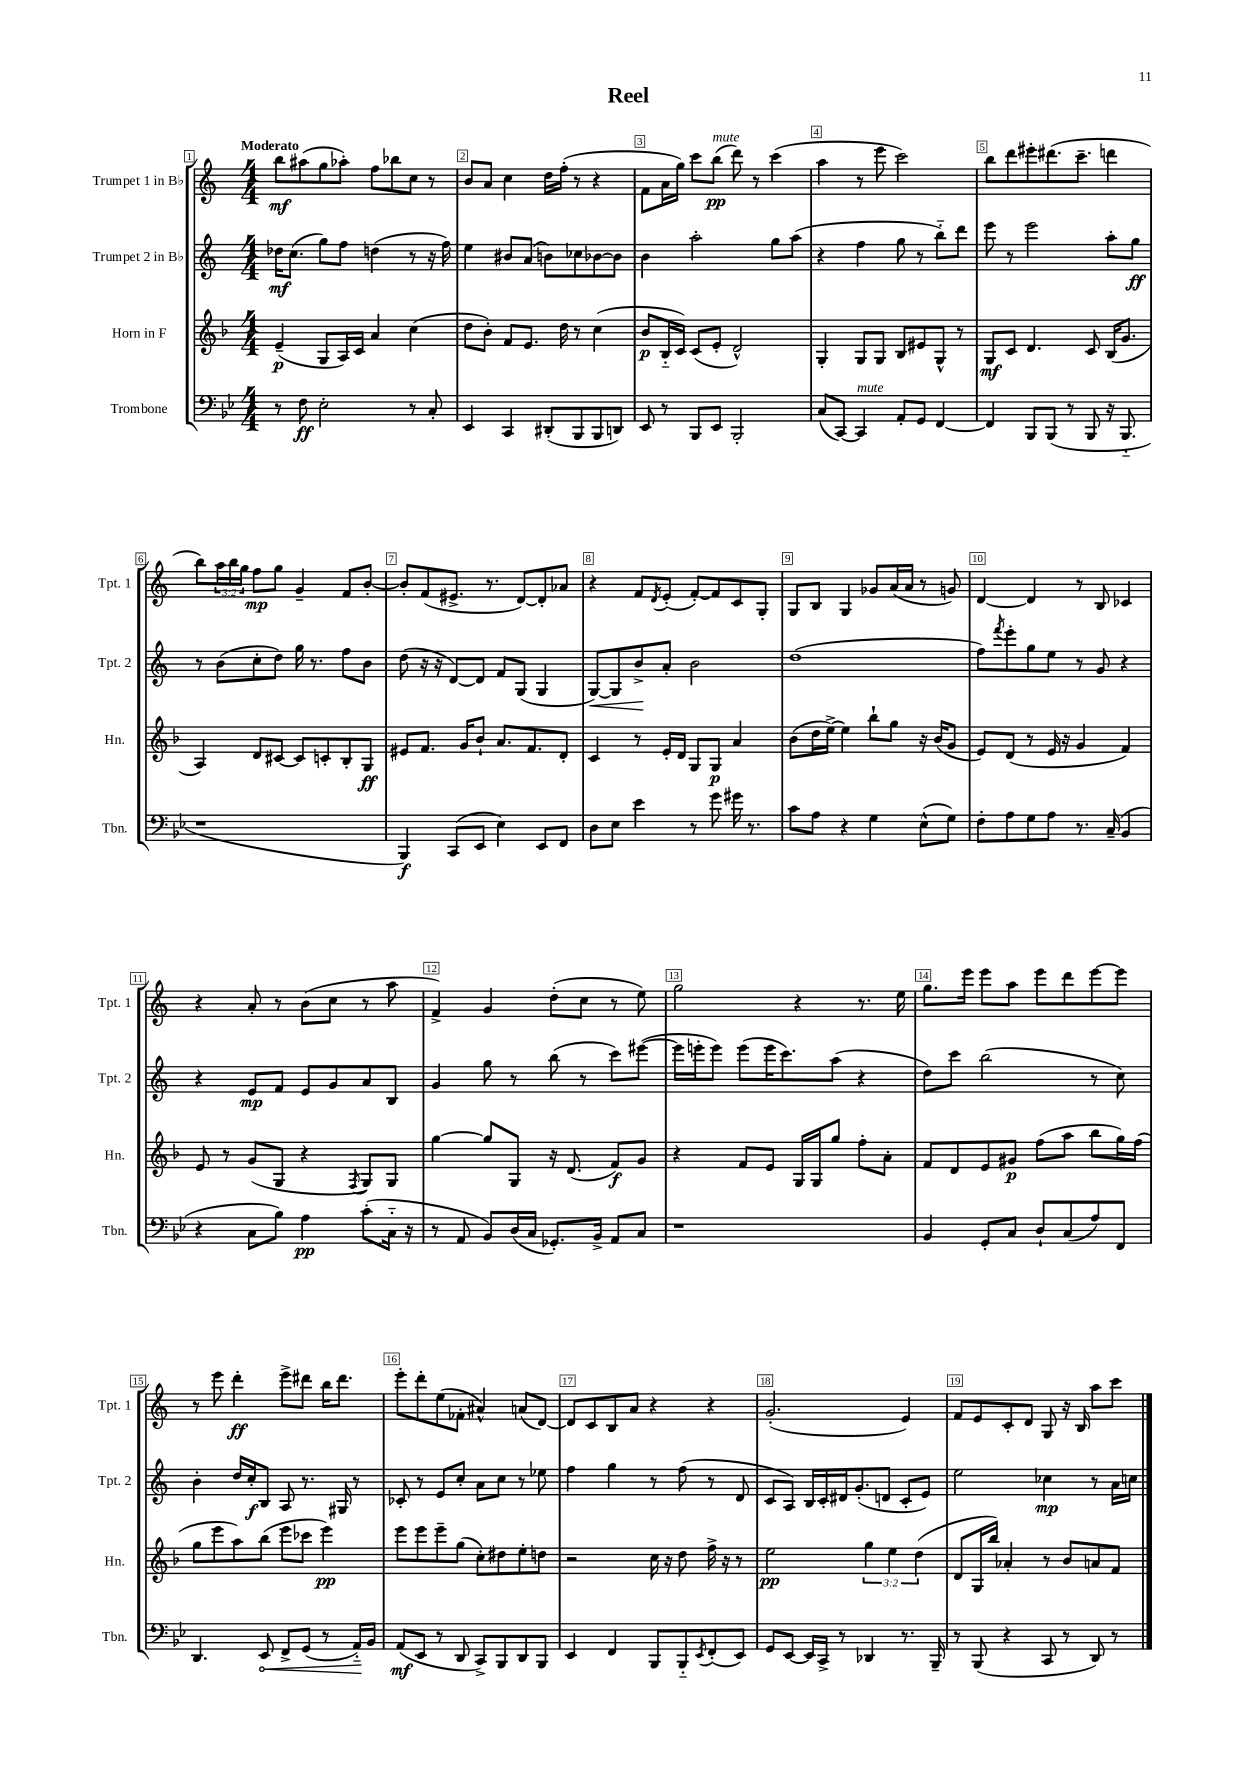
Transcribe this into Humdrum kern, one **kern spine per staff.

**kern	**dynam	**kern	**dynam	**kern	**dynam	**kern	**dynam
*part4	*part4	*part3	*part3	*part2	*part2	*part1	*part1
*staff4	*staff4	*staff3	*staff3	*staff2	*staff2	*staff1	*staff1
*I"Trombone	*	*I"Horn in F	*	*I"Trumpet 2 in B♭	*	*I"Trumpet 1 in B♭	*
*I'Tbn.	*	*I'Hn.	*	*I'Tpt. 2	*	*I'Tpt. 1	*
*clefF4	*	*clefG2	*	*clefG2	*	*clefG2	*
*k[b-e-]	*	*k[b-]	*	*k[]	*	*k[]	*
*M4/4	*	*M4/4	*	*M4/4	*	*M4/4	*
=1	=1	=1	=1	=1	=1	=1	=1
!	!	!	!	!	!	!LO:TX:a:B:t=Moderato	!
8r	.	(4e~/	p	16dd-X\KL	mf	8bb\L	mf
.	.	.	.	(8.cc\J	.	.	.
8F\	ff	.	.	.	.	(8aa#X\	.
2E-'\	.	8G/L	.	8gg\L)	.	8gg\	.
.	.	16A/L)	.	8ff\J	.	8aa-X'\J)	.
.	.	16c/JJ	.	.	.	.	.
.	.	4a/	.	(4ddn\	.	8ff\L	.
.	.	.	.	.	.	8bb-X\	.
8r	.	(4cc\	.	8r	.	8cc\J	.
8C'/	.	.	.	16r	.	8r	.
.	.	.	.	16ff\)	.	.	.
=2	=2	=2	=2	=2	=2	=2	=2
4EE-/	.	8dd\L	.	4ee\	.	8b/L	.
.	.	8b-'\J)	.	.	.	8a/J	.
4CC/	.	8f/L	.	8b#X/L	.	4cc\	.
.	.	8.e/J	.	(8a/J	.	.	.
(8DD#X'/L	.	.	.	8bn\L)	.	16dd\LL	.
.	.	16dd\	.	.	.	(16ff'\JJ	.
8BBB-/	.	8r	.	8cc-X\	.	8r	.
8BBB-/	.	(4cc\	.	[8b-X\	.	4r	.
8DDn/J)	.	.	.	8b-\J]	.	.	.
=3	=3	=3	=3	=3	=3	=3	=3
8EE-/	.	8b-/L	p	4b\	.	8f\L	.
8r	.	16B-/L	.	.	.	16a\L	.
.	.	16c/JJ)	.	.	.	16gg\JJ)	.
8BBB-/L	.	(8c/L	.	2aa'\	.	8ccc\L	.
!	!	!	!	!	!	!LO:TX:a:i:t=mute	!
8EE-/J	.	8e'/J	.	.	.	(8bb\J	pp
2BBB-'/	.	2d^^/)	.	.	.	8ddd\)	.
.	.	.	.	.	.	8r	.
.	.	.	.	8gg\L	.	(4ccc\	.
.	.	.	.	(8aa\J	.	.	.
=4	=4	=4	=4	=4	=4	=4	=4
(8C/L	.	4G'/	.	4r	.	4aa\	.
[8CC/J)	.	.	.	.	.	.	.
!LO:TX:a:i:t=mute	!	!	!	!	!	!	!
4CC/]	.	8G/L	.	4ff\	.	8r	.
.	.	8G/J	.	.	.	8eee\	.
8AA'/L	.	8B-/L	.	8gg\	.	2ccc\)	.
8GG/J	.	8e#X/	.	8r	.	.	.
[4FF/	.	8G^^/J	.	8bb\L)	.	.	.
.	.	8r	.	8ddd\J	.	.	.
=5	=5	=5	=5	=5	=5	=5	=5
4FF/]	.	8G/L	mf	8eee\	.	8bb\L	.
.	.	8c/J	.	8r	.	8ddd\	.
8BBB-/L	.	4.d/	.	2eee\	.	8eee#X'\	.
(8BBB-/J	.	.	.	.	.	(8.ddd#X\	.
8r	.	.	.	.	.	.	.
.	.	.	.	.	.	8.ccc~\J	.
8BBB-/	.	8c/	.	.	.	.	.
16r	.	(16B-/KL	.	8aa'\L	.	4dddn\	.
8.BBB-/	.	8.g/J	.	.	.	.	.
.	.	.	.	8gg\J	ff	.	.
!!LO:LB:g=z
=6	=6	=6	=6	=6	=6	=6	=6
1r	.	4A/)	.	8r	.	8bb\L)	.
.	.	.	.	(8b\L	.	24aa\L	.
.	.	.	.	.	.	24bb\	.
.	.	.	.	.	.	24gg\JJ	.
.	.	8d/L	.	8cc'\	.	8ff\L	mp
.	.	[8c#X/J	.	8dd\J)	.	8gg\J	.
.	.	8c#/L]	.	16gg\	.	4g~/	.
.	.	.	.	8.r	.	.	.
.	.	8cn'/	.	.	.	.	.
.	.	8B-'/	.	8ff\L	.	8f/L	.
.	.	8G/J	ff	8b\J	.	[8b'/J	.
=7	=7	=7	=7	=7	=7	=7	=7
4BBB-/)	f	8e#X/L	.	(8dd\	.	8b'/L]	.
.	.	8.f/J	.	16r	.	(8f/	.
.	.	.	.	16r	.	.	.
(8CC/L	.	.	.	[8d/L)	.	8.e#X^/J	.
.	.	16g/KL	.	.	.	.	.
8EE-/J	.	8b-`/J	.	8d/J]	.	.	.
.	.	.	.	.	.	8.r	.
4E-\)	.	8.a/L	.	8f/L	.	.	.
.	.	.	.	(8G/J	.	[8d/L)	.
.	.	8.f/	.	.	.	.	.
8EE-/L	.	.	.	4G/	.	8d'/]	.
8FF/J	.	8d'/J	.	.	.	8a-X/J	.
=8	=8	=8	=8	=8	=8	=8	=8
!	!	!	!	!	!LO:HP:b	!	!
8D\L	.	4c/	.	[8G/L)	<	4r	.
8E-\J	.	.	.	8G/]	.	.	.
4e-\	.	8r	.	8b^/	.	8f/L	.
.	.	.	.	.	.	8qd/	.
.	.	16e'/LL	.	8a'/J	[	(8e'/J	.
.	.	16d/JJ	.	.	.	.	.
8r	.	8G/L	.	2b\	.	[8f'/L)	.
8g\	.	8G/J	p	.	.	8f/]	.
16g#X\	.	4a/	.	.	.	8c/	.
8.r	.	.	.	.	.	.	.
.	.	.	.	.	.	8G'/J	.
=9	=9	=9	=9	=9	=9	=9	=9
8c\L	.	(8b-\L	.	(1dd	.	8G/L	.
8A\J	.	16dd\L	.	.	.	8B/J	.
.	.	[16ee^\JJ)	.	.	.	.	.
4r	.	4ee\]	.	.	.	4G/	.
4G\	.	8bb-`\L	.	.	.	8g-X/L	.
.	.	8gg\J	.	.	.	(16a/L	.
.	.	.	.	.	.	16a/JJ	.
(8E-^^\L	.	16r	.	.	.	8r	.
.	.	(16b-/KL	.	.	.	.	.
8G\J)	.	8g/J	.	.	.	8gn/)	.
=10	=10	=10	=10	=10	=10	=10	=10
8F'\L	.	8e/L)	.	8ff\L)	.	[4d/	.
.	.	.	.	8qfff/	.	.	.
8A\	.	(8d/J	.	8eee'\	.	.	.
8G\	.	8r	.	8gg\	.	4d/]	.
8A\J	.	16e/	.	8ee\J	.	.	.
.	.	16r	.	.	.	.	.
8.r	.	4g/	.	8r	.	8r	.
.	.	.	.	8g/	.	8B/	.
(16C~/	.	.	.	.	.	.	.
4BB-/	.	4f/)	.	4r	.	4c-X/	.
!!LO:LB:g=z
=11	=11	=11	=11	=11	=11	=11	=11
4r	.	8e/	.	4r	.	4r	.
.	.	8r	.	.	.	.	.
8C\L	.	(8g/L	.	8e/L	mp	8a'/	.
8B-\J)	.	8G/J	.	8f/J	.	8r	.
4A\	pp	4r	.	8e/L	.	(8b\L	.
.	.	.	.	8g/	.	8cc\J	.
.	.	8qF/	.	.	.	.	.
(8c'\L	.	8G/L)	.	8a/	.	8r	.
16C\Jk	.	8G/J	.	8B/J	.	8aa\	.
16r	.	.	.	.	.	.	.
=12	=12	=12	=12	=12	=12	=12	=12
8r	.	[4gg\	.	4g/	.	4f^/)	.
8AA/	.	.	.	.	.	.	.
8BB-/L)	.	8gg/L]	.	8gg\	.	4g/	.
(16D/L	.	8G/J	.	8r	.	.	.
16C/JJ	.	.	.	.	.	.	.
8.GG-X'/L)	.	16r	.	(8bb\	.	(8dd'\L	.
.	.	(8.d/	.	.	.	.	.
.	.	.	.	8r	.	8cc\J	.
16BB-^/Jk	.	.	.	.	.	.	.
8AA/L	.	8f/L)	f	8ccc\L)	.	8r	.
8C/J	.	8g/J	.	([8eee#X\J	.	8ee\)	.
=13	=13	=13	=13	=13	=13	=13	=13
1r	.	4r	.	16eee#\LL]	.	2gg\	.
.	.	.	.	16eeen'\J	.	.	.
.	.	.	.	8eee\J)	.	.	.
.	.	8f/L	.	(8eee\L	.	.	.
.	.	8e/J	.	16eee\K	.	.	.
.	.	.	.	8.ccc\)	.	.	.
.	.	16G/LL	.	.	.	4r	.
.	.	16G/J	.	.	.	.	.
.	.	8gg/J	.	(8aa\J	.	.	.
.	.	8ff'\L	.	4r	.	8.r	.
.	.	8a'\J	.	.	.	.	.
.	.	.	.	.	.	16ee\	.
=14	=14	=14	=14	=14	=14	=14	=14
4BB-/	.	8f/L	.	8dd\L)	.	8.gg\L	.
.	.	8d/	.	8ccc\J	.	.	.
.	.	.	.	.	.	16eee\Jk	.
8GG'/L	.	8e/	.	(2bb\	.	8eee\L	.
8C/J	.	8g#X/J	p	.	.	8aa\J	.
8D`/L	.	(8ff\L	.	.	.	8eee\L	.
(8C/	.	8aa\J	.	.	.	8ddd\	.
8A/)	.	8bb-\L	.	8r	.	[8eee\	.
8FF/J	.	16gg\L)	.	8cc\)	.	8eee\J]	.
.	.	(16ff\JJ	.	.	.	.	.
!!LO:LB:g=z
=15	=15	=15	=15	=15	=15	=15	=15
4.DD/	.	8gg\L	.	4b'\	.	8r	.
.	.	8eee\	.	.	.	8eee\	.
.	.	8aa\)	.	16dd/LL	.	4ddd'\	ff
.	.	.	.	16cc'/J	f	.	.
!	!LO:HP:b	!	!	!	!	!	!
8EE-/	<	(8bb-\J	.	8B/J	.	.	.
8FF^/L	.	8eee\L	.	8A/	.	8eee^\L	.
(8GG/J	.	8ccc-X\J	.	8.r	.	8ddd#X\J	.
8r	.	4eee\)	pp	.	.	16bb\KL	.
.	.	.	.	16G#X/	.	8.ddd#\J	.
16AA/LL)	.	.	.	8r	.	.	.
16BB-/JJ	[	.	.	.	.	.	.
=16	=16	=16	=16	=16	=16	=16	=16
(8AA/L	mf	8eee\L	.	8c-X'/	.	8eee'\L	.
8EE-/J	.	8eee\	.	8r	.	8ddd'\	.
8r	.	8eee~\	.	8e/L	.	(8ee\	.
8DD/	.	(8gg\J	.	8cc'/J	.	8f-X'\J	.
8CC^/L)	.	8cc'\L)	.	8a\L	.	4a#X^^/)	.
8BBB-/	.	8dd#X\	.	8cc\J	.	.	.
8DD/	.	8ee'\	.	8r	.	(8an/L	.
8BBB-/J	.	8ddn\J	.	8ee-X\	.	[8d/J)	.
=17	=17	=17	=17	=17	=17	=17	=17
4EE-/	.	2r	.	4ff\	.	8d/L]	.
.	.	.	.	.	.	8c/	.
4FF/	.	.	.	4gg\	.	8B/	.
.	.	.	.	.	.	8a/J	.
8BBB-/L	.	16cc\	.	8r	.	4r	.
.	.	16r	.	.	.	.	.
8BBB-/	.	8dd\	.	(8ff\	.	.	.
8qEE-/	.	.	.	.	.	.	.
(8FF'/	.	16ff^\	.	8r	.	4r	.
.	.	16r	.	.	.	.	.
8EE-/J)	.	8r	.	8d/	.	.	.
=18	=18	=18	=18	=18	=18	=18	=18
8GG/L	.	2ee\	pp	8c/L	.	(2.g'/	.
[8EE-/J	.	.	.	8A/J)	.	.	.
16EE-/LL]	.	.	.	16B/LL	.	.	.
16CC^/JJ	.	.	.	16c'/	.	.	.
8r	.	.	.	16d#X/J	.	.	.
.	.	.	.	(8.g'/	.	.	.
4DD-X/	.	6gg\	.	.	.	.	.
.	.	.	.	8dn/J	.	.	.
.	.	6ee\	.	.	.	.	.
8.r	.	.	.	8c'/L	.	4e/)	.
.	.	(6dd\	.	.	.	.	.
.	.	.	.	8e/J)	.	.	.
16BBB-~/	.	.	.	.	.	.	.
=19	=19	=19	=19	=19	=19	=19	=19
8r	.	8d/L	.	2ee\	.	8f/L	.
(8BBB-/	.	16G/L	.	.	.	8e/	.
.	.	16bb-/JJ)	.	.	.	.	.
4r	.	4a-X'/	.	.	.	8c'/	.
.	.	.	.	.	.	8d/J	.
8CC/	.	8r	.	4cc-X\	mp	8G/	.
8r	.	8b-/L	.	.	.	16r	.
.	.	.	.	.	.	16B/	.
8DD/)	.	8an/	.	8r	.	8aa\L	.
8r	.	8f/J	.	16a\LL	.	8ccc\J	.
.	.	.	.	16ccn\JJ	.	.	.
==	==	==	==	==	==	==	==
*-	*-	*-	*-	*-	*-	*-	*-
